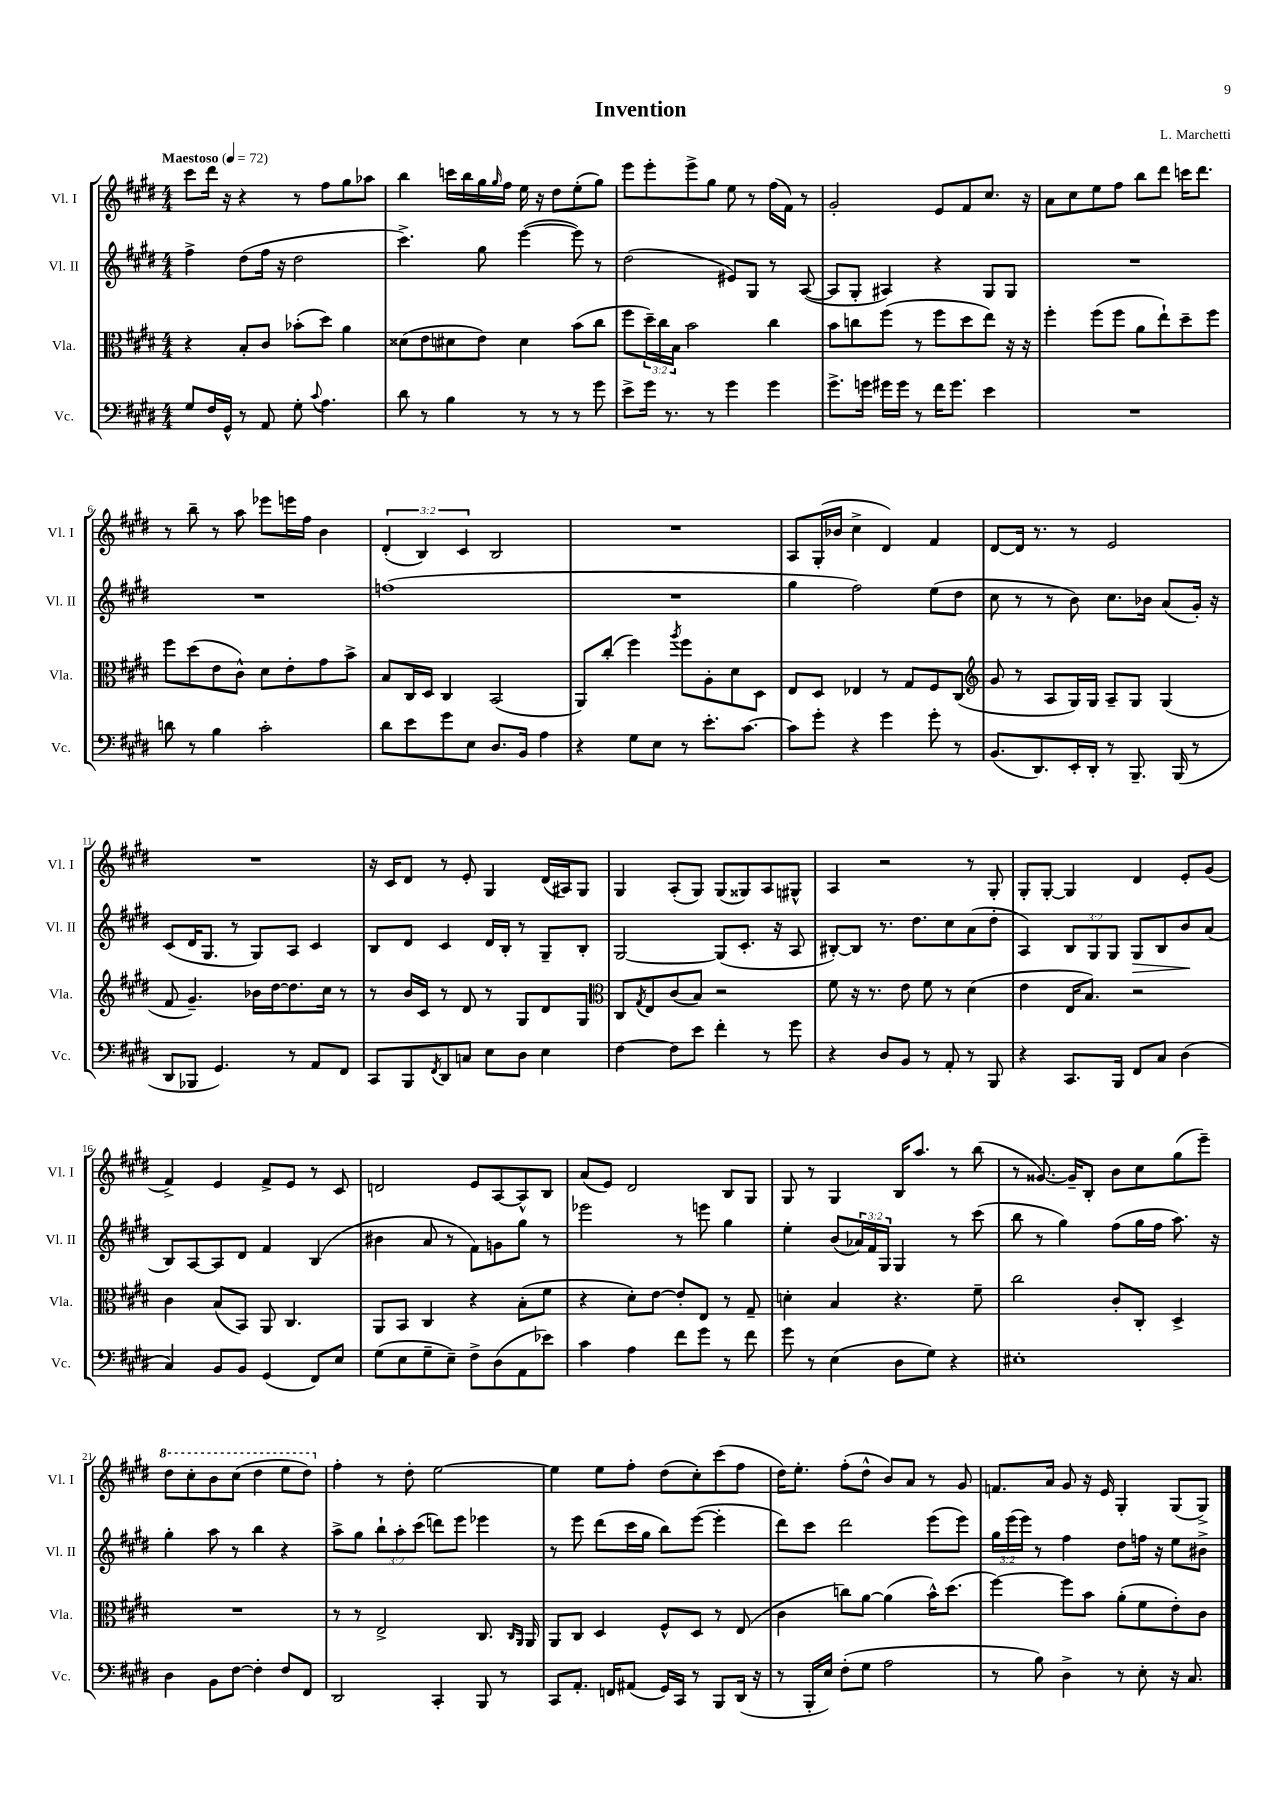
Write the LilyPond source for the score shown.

\header { title = "Invention" composer = "L. Marchetti" }
<<
\new StaffGroup <<
\new Staff = "s0" \with { instrumentName = "Vl. I" shortInstrumentName = "Vl. I" } {
    \clef treble \key e \major \numericTimeSignature \time 4/4 \override Staff.TupletNumber.text = #tuplet-number::calc-fraction-text \tempo "Maestoso" 4 = 72
    cis'''8 dis'''16 r16 r4 r8 fis''8 gis''8 aes''8 |
    b''4 c'''16 b''16 gis''16 \grace { gis''16 } fis''16 e''16 r16 dis''8 e''8-.( gis''8) |
    e'''8 e'''8-. e'''8-> gis''8 e''8 r8 fis''16( fis'16) r8 |
    gis'2-. e'8 fis'8 cis''8. r16 |
    a'8 cis''8 e''8 fis''8 b''8 dis'''8 c'''16 dis'''8. |
    r8 b''8-- r8 a''8 ees'''8 e'''16 fis''16 b'4 |
    \tuplet 3/2 { dis'4-.( b4) cis'4 } b2 |
    R1 |
    a8 gis16-.( bes'16 cis''4-> dis'4) fis'4 |
    dis'8~ dis'16 r8. r8 e'2 |
    R1 |
    r16 cis'16 dis'8 r8 e'8-. gis4 dis'16( ais16) gis8 |
    gis4 a8-.( gis8) gis8( gisis8) a8 gis8-^ |
    a4 r2 r8 gis8-. |
    gis8-. gis8~-. gis4 dis'4 e'8-. gis'8( |
    fis'4->) e'4 fis'8-> e'8 r8 cis'8 |
    d'2 e'8 a8~ a8-^ b8 |
    a'8( e'8) dis'2 b8 gis8 |
    gis8 r8 gis4 b16 a''8. r8 b''8( |
    r8 gisis'8.~) gisis'16-- b8-. b'8 cis''8 gis''8( e'''8--) |
    \ottava #1 dis'''8 cis'''8-. b''8 cis'''8( dis'''4 e'''8 dis'''8) \ottava #0 |
    fis''4-. r8 dis''8-. e''2~ |
    e''4 e''8 fis''8-. dis''8( cis''8-.) cis'''8( fis''8 |
    dis''16) e''8.-. fis''8-.( dis''8-^ b'8) a'8 r8 gis'8 |
    f'8. a'16 gis'8 r16 e'16 gis4-. gis8( gis8->) \bar "|." |
}
\new Staff = "s1" \with { instrumentName = "Vl. II" shortInstrumentName = "Vl. II" } {
    \clef treble \key e \major \numericTimeSignature \time 4/4 \override Staff.TupletNumber.text = #tuplet-number::calc-fraction-text
    fis''4-> dis''8( fis''16 r16 dis''2 |
    cis'''4.->) gis''8 e'''4~( e'''8) r8 |
    dis''2( eis'8) gis8 r8 a8~( |
    a8 gis8-. ais4) r4 gis8 gis8 |
    R1 |
    R1 |
    f''1( |
    R1 |
    gis''4 fis''2) e''8( dis''8 |
    cis''8 r8 r8 b'8) cis''8. bes'16 a'8( gis'16-.) r16 |
    cis'8( dis'16 gis8. r8 gis8) a8 cis'4 |
    b8 dis'8 cis'4 dis'16 b16-. r8 gis8-- b8-. |
    gis2~ gis8( cis'8.-. r16 a8 |
    bis8~-.) bis8 r8. dis''8. cis''8 a'8( dis''8-. |
    a4) \tuplet 3/2 { b8 gis8 gis8 } gis8\> b8 b'8\! a'8( |
    b8) a8~ a8 dis'8 fis'4 b4( |
    bis'4 a'8 r8 fis'8) g'8 gis''8 r8 |
    ees'''2 r8 e'''8 gis''4 |
    e''4-. b'8( \tuplet 3/2 { aes'16) fis'16 gis16 } gis4 r8 cis'''8( |
    b''8 r8 gis''4) fis''8( gis''16 fis''16 a''8.) r16 |
    gis''4-. a''8 r8 b''4 r4 |
    a''8-> gis''8 \tuplet 3/2 { b''8-! a''8-. cis'''8( } d'''8) e'''8 ees'''4 |
    r8 e'''8 dis'''8( cis'''16 gis''16 b''8) e'''8~( e'''4-. |
    dis'''8) cis'''8 dis'''2 e'''8( e'''8) |
    \tuplet 3/2 { gis''16 e'''16( e'''16) } r8 fis''4 dis''8 f''16 r16 e''8 bis'8-> \bar "|." |
}
\new Staff = "s2" \with { instrumentName = "Vla." shortInstrumentName = "Vla." } {
    \clef alto \key e \major \numericTimeSignature \time 4/4 \override Staff.TupletNumber.text = #tuplet-number::calc-fraction-text
    r4 b8-. cis'8 bes'8-.( dis''8) a'4 |
    disis'8( e'8 dis'8 e'8) dis'4 b'8( cis''8 |
    fis''8 \tuplet 3/2 { dis''16--) cis''16 b16 } b'2 cis''4 |
    b'8 c''8 fis''8( r8 fis''8 dis''8 e''8) r16 r16 |
    fis''4-. fis''8( fis''8 a'8 e''8-!) dis''8-- fis''8 |
    fis''8 dis''8( e'8 cis'8-^) dis'8 e'8-. gis'8 b'8-> |
    b8 cis16 dis16 cis4 b,2( |
    a,8) cis''8-.( fis''4) \acciaccatura { a''8 } fis''8 a8-. dis'8 dis8 |
    e8 dis8 ees4 r8 gis8 fis8 cis8( |
    \clef treble gis'8 r8 a8 gis16) gis16 a8-- gis8 gis4( |
    fis'8 gis'4.--) bes'16 dis''16~ dis''8. cis''16 r8 |
    r8 b'16 cis'16 r8 dis'8 r8 gis8 dis'8 gis8 |
    \clef alto cis8 \acciaccatura { gis8 } e8 cis'8( b8) r2 |
    fis'8 r16 r8. e'8 fis'8 r8 dis'4( |
    e'4 e16 b8.) r2 |
    cis'4 b8( b,8) a,8 cis4. |
    a,8 b,8 cis4 r4 b8-.( fis'8 |
    r4 dis'8-.) e'8~ e'8-. e8 r8 gis8-- |
    d'4-. b4 r4. fis'8-- |
    cis''2 cis'8-. cis8-. dis4-> |
    R1 |
    r8 r8 e2-> cis8. \grace { cis16 a,16 } a,16 |
    a,8 cis8 dis4 fis8-^ dis8 r8 e8( |
    cis'4 c''8) a'8~ a'4( b'16-^) dis''8.( |
    fis''4~) fis''8 b'8 a'8-.( fis'8 e'8-.) cis'8 \bar "|." |
}
\new Staff = "s3" \with { instrumentName = "Vc." shortInstrumentName = "Vc." } {
    \clef bass \key e \major \numericTimeSignature \time 4/4
    gis8 fis16 gis,16-^ r8 a,8 gis8-. \appoggiatura { cis'8 } a4. |
    dis'8 r8 b4 r8 r8 r8 gis'8 |
    e'8-> gis'16 r8. r8 gis'4 gis'4 |
    gis'8.-> g'16 gis'16 gis'16 r8 fis'16 gis'8. e'4 |
    R1 |
    d'8 r8 b4 cis'2-. |
    dis'8 e'8 gis'8 e8 dis8. b,16 a4 |
    r4 gis8 e8 r8 e'8.-. cis'8.~ |
    cis'8 gis'8-. r4 gis'4 gis'8-. r8 |
    b,8.( dis,8.) e,16-. dis,16-. r8 b,,8.-- b,,16( r8 |
    dis,8 bes,,8 gis,4.) r8 a,8 fis,8 |
    cis,8 b,,8 \acciaccatura { fis,8 } dis,8 c8 e8 dis8 e4 |
    fis4~ fis8 e'8 fis'4-. r8 gis'8 |
    r4 dis8 b,8 r8 a,8-. r8 b,,8 |
    r4 cis,8. b,,16 fis,8 cis8 dis4( |
    cis4) b,8 b,8 gis,4( fis,8) e8 |
    gis8( e8 gis8-- e8--) fis8-> dis8( a,8 ees'8) |
    cis'4 a4 fis'8 gis'8 r8 fis'8 |
    gis'8 r8 e4( dis8 gis8) r4 |
    eis1-. |
    dis4 b,8 fis8~ fis4-. fis8 fis,8 |
    dis,2 cis,4-. b,,8 r8 |
    cis,8 a,8.-. f,16 ais,8( gis,16) cis,16 r8 b,,8 dis,16( r16 |
    r8 b,,16-. e16) fis8-.( gis8 a2 |
    r8 b8) dis4-> r8 e8-. r16 cis8. \bar "|." |
}
>>
>>
